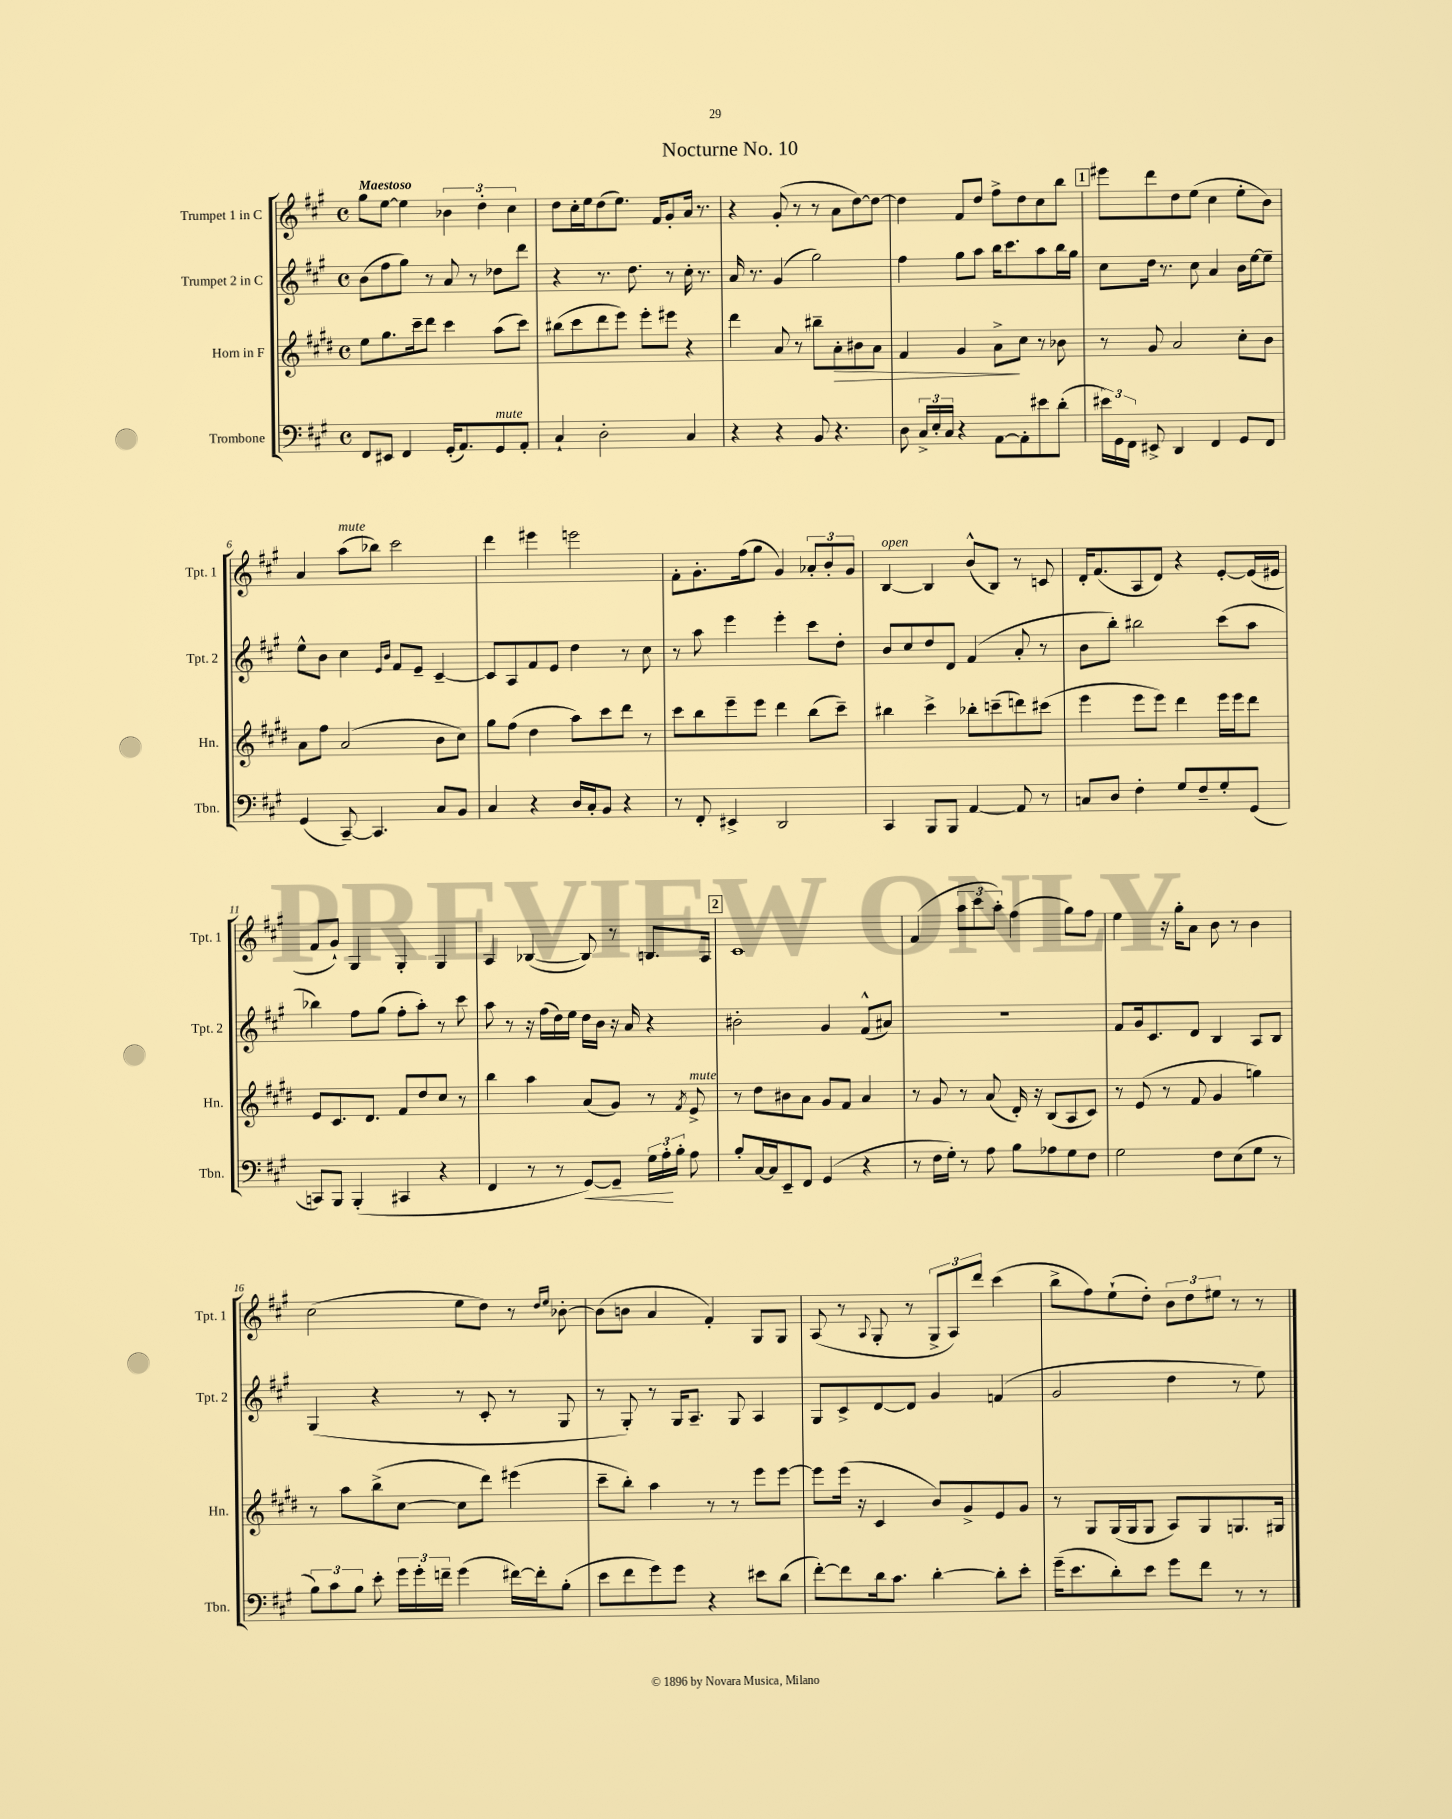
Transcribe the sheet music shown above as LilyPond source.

\header { title = "Nocturne No. 10" }
<<
\new StaffGroup <<
\new Staff = "s0" \with { instrumentName = "Trumpet 1 in C" shortInstrumentName = "Tpt. 1" } {
    \clef treble \key a \major \defaultTimeSignature \time 4/4 \tempo "Maestoso"
    \autoBeamOff gis''8[ e''8]~ e''4 \tuplet 3/2 { bes'4 d''4-. cis''4 } |
    d''8[ cis''16-. e''16 d''8( e''8.]) fis'16[ gis'8-. a'16] r8. |
    r4 gis'8-.( r8 r8 a'8[ d''8~) d''8]~ |
    d''4 fis'8[ d''8] fis''8[-> d''8 cis''8 b''8] |
    \mark \markup { \box "1" } eis'''8[ d'''8 d''8 e''8]( cis''4 e''8[-. b'8]) |
    a'4 a''8[^\markup { \italic "mute" }( bes''8]) cis'''2 |
    d'''4 eis'''4 e'''2 |
    fis'8[-. gis'8.-. fis''16( gis''8] gis'4) \tuplet 3/2 { aes'8[-. b'8-. gis'8] } |
    b4~^\markup { \italic "open" } b4 b'8[-^( b8]) r8 c'8 |
    d'16[-. fis'8.( a8 d'8]) r4 e'8[~-. e'16( eis'16] |
    fis'8[ gis'8]-!) gis4 gis4-. gis4 |
    a4 bes4~( bes8) r8 b8.[ a16] |
    \mark \markup { \box "2" } cis'1 |
    fis'4( \tuplet 3/2 { a''8[ cis'''8 a''8]-.) } fis''4( gis''8[) fis''8] |
    e''4 r16 gis''16[-. a'8] b'8 r8 b'4 |
    cis''2( e''8[ d''8]) r8 \grace { d''16[ e''16] } bes'8~-. |
    bes'8[( b'8] a'4 fis'4-.) gis8[ gis8] |
    a8( r8 \appoggiatura { a8 } gis8-. r8 \tuplet 3/2 { gis8[-> a8) d'''8] } cis'''4( |
    b''8[-> fis''8) e''8-!( d''8]-.) \tuplet 3/2 { b'8[ d''8 eis''8] } r8 r8 \bar "|." |
}
\new Staff = "s1" \with { instrumentName = "Trumpet 2 in C" shortInstrumentName = "Tpt. 2" } {
    \clef treble \key a \major \defaultTimeSignature \time 4/4
    \autoBeamOff b'8[( fis''8 gis''8]) r8 a'8 r8 des''8[ d'''8] |
    r4 r8. d''8. r8 cis''16-. r8. |
    a'16 r8. gis'4( gis''2) |
    fis''4 gis''8[ a''8] b''16[ cis'''8. a''8 b''16 gis''16] |
    \mark \markup { \box "1" } cis''8[ d''16] r8. cis''8 a'4 b'16[ e''16~ e''8]-- |
    e''8[-^ b'8] cis''4 \grace { e'16[ b'16] } fis'8[ e'8]-- cis'4~-- |
    cis'8[ a8 fis'8 e'8] d''4 r8 cis''8 |
    r8 a''8 e'''4 e'''4-. cis'''8[ d''8]-. |
    b'8[ cis''8 d''8 d'8] fis'4( a'8-. r8 |
    b'8[ b''8]-.) bis''2 cis'''8[( a''8] |
    bes''4) fis''8[ gis''8]( fis''8[-. a''8]-.) r8 cis'''8 |
    a''8 r8 r16 fis''16[( d''16) e''16] d''16[ b'16] r16 a'16 r4 |
    \mark \markup { \box "2" } bis'2-. gis'4 fis'8[-^( ais'8]) |
    R1 |
    fis'8[ gis'16 cis'8. d'8] b4 a8[ b8] |
    gis4( r4 r8 cis'8-. r8 gis8 |
    r8 gis8-.) r8 gis16[ a8.]-- gis8 a4 |
    gis8[ cis'8-> d'8~ d'8] gis'4 f'4( |
    gis'2 d''4 r8 e''8) \bar "|." |
}
\new Staff = "s2" \with { instrumentName = "Horn in F" shortInstrumentName = "Hn." } {
    \clef treble \key e \major \defaultTimeSignature \time 4/4
    \autoBeamOff e''8[ gis''8. cis'''16-- dis'''8] cis'''4 a''8[( cis'''8]) |
    bis''8[( cis'''8 dis'''8 e'''8]) e'''8[-. eis'''8] r4 |
    dis'''4 a'8 r8 bis''8[-- a'8-.\> bis'8 a'8] |
    fis'4 gis'4 a'8[->\! cis''8] r8 bes'8 |
    \mark \markup { \box "1" } r8 gis'8 a'2 cis''8[-. b'8] |
    a'8[ fis''8] a'2( b'8[ cis''8]) |
    gis''8[ fis''8]( dis''4 a''8[) cis'''8 dis'''8] r8 |
    cis'''8[ b''8 e'''8-- e'''8] dis'''4 b''8[( cis'''8]--) |
    bis''4 cis'''4-> bes''8[-. c'''8--( d'''8) cis'''8]( |
    e'''4 e'''8[ e'''8]) dis'''4 e'''16[ e'''16 dis'''8] |
    e'8[ cis'8. dis'8.] fis'8[ dis''8 cis''8] r8 |
    b''4 a''4 a'8[( gis'8]) r8 \acciaccatura { fis'8 } e'8->^\markup { \italic "mute" } |
    \mark \markup { \box "2" } r8 dis''8[ bis'8 a'8] gis'8[ fis'8] a'4 |
    r8 gis'8 r8 a'8( dis'16-.) r16 b8[( a8 cis'8]) |
    r8 e'8( r8 fis'8 gis'4 g''4) |
    r8 a''8[ b''8->( cis''8]~ cis''8[ dis'''8]) eis'''4( |
    cis'''8[-- b''8]-.) a''4 r8 r8 e'''8[ e'''8]~ |
    e'''8[ e'''16]( r16 cis'4 b'8[) gis'8-> e'8 gis'8] |
    r8 gis8[ gis16( gis16 gis8] a8[) gis8 g8. gis16] \bar "|." |
}
\new Staff = "s3" \with { instrumentName = "Trombone" shortInstrumentName = "Tbn." } {
    \clef bass \key a \major \defaultTimeSignature \time 4/4
    \autoBeamOff fis,8[ eis,8] fis,4 gis,16[-.( a,8.) gis,8^\markup { \italic "mute" } a,8]-. |
    cis4-! d2-. cis4 |
    r4 r4 b,8 r4. |
    d8 \tuplet 3/2 { cis16[-> e16-. cis16] } r4 a,8[~ a,8-. eis'8 d'8]-.( |
    \mark \markup { \box "1" } \tuplet 3/2 { eis'16[) gis,16 fis,16] } eis,8-> d,4 fis,4 gis,8[ fis,8] |
    gis,4( cis,8~--) cis,4. cis8[ b,8] |
    cis4 r4 d16[ cis16-. b,8] r4 |
    r8 fis,8-. eis,4-> d,2 |
    cis,4 b,,8[ b,,8] a,4~ a,8 r8 |
    c8[ d8] fis4-. gis8[ fis8-- gis8-. gis,8]( |
    c,8[) b,,8] b,,4-.( cis,4 r4 |
    fis,4 r8 r8 gis,8[~\<) gis,8]-- \tuplet 3/2 { gis16[ a16-.\! b16]-. } a8 |
    \mark \markup { \box "2" } b8[-. cis16~ cis16 e,8-- fis,8] gis,4( r4 |
    r8 fis16[ gis16]-.) r8 a8 b8[ aes8 gis8 fis8] |
    gis2 fis8[ e8( gis8] r8 |
    \tuplet 3/2 { b8[) cis'8 b8] } e'8-. \tuplet 3/2 { gis'16[ gis'16-. f'16]-- } gis'4( fis'16[~) fis'16-. b8]-.( |
    e'8[ fis'8 gis'8) gis'8] r4 eis'8[ d'8]( |
    fis'8[~-.) fis'8 d'16 cis'8.] d'4~-. d'8[-. e'8]-. |
    gis'16[--( e'8. d'8-.) e'8] gis'8[ fis'8] r8 r8 \bar "|." |
}
>>
>>
